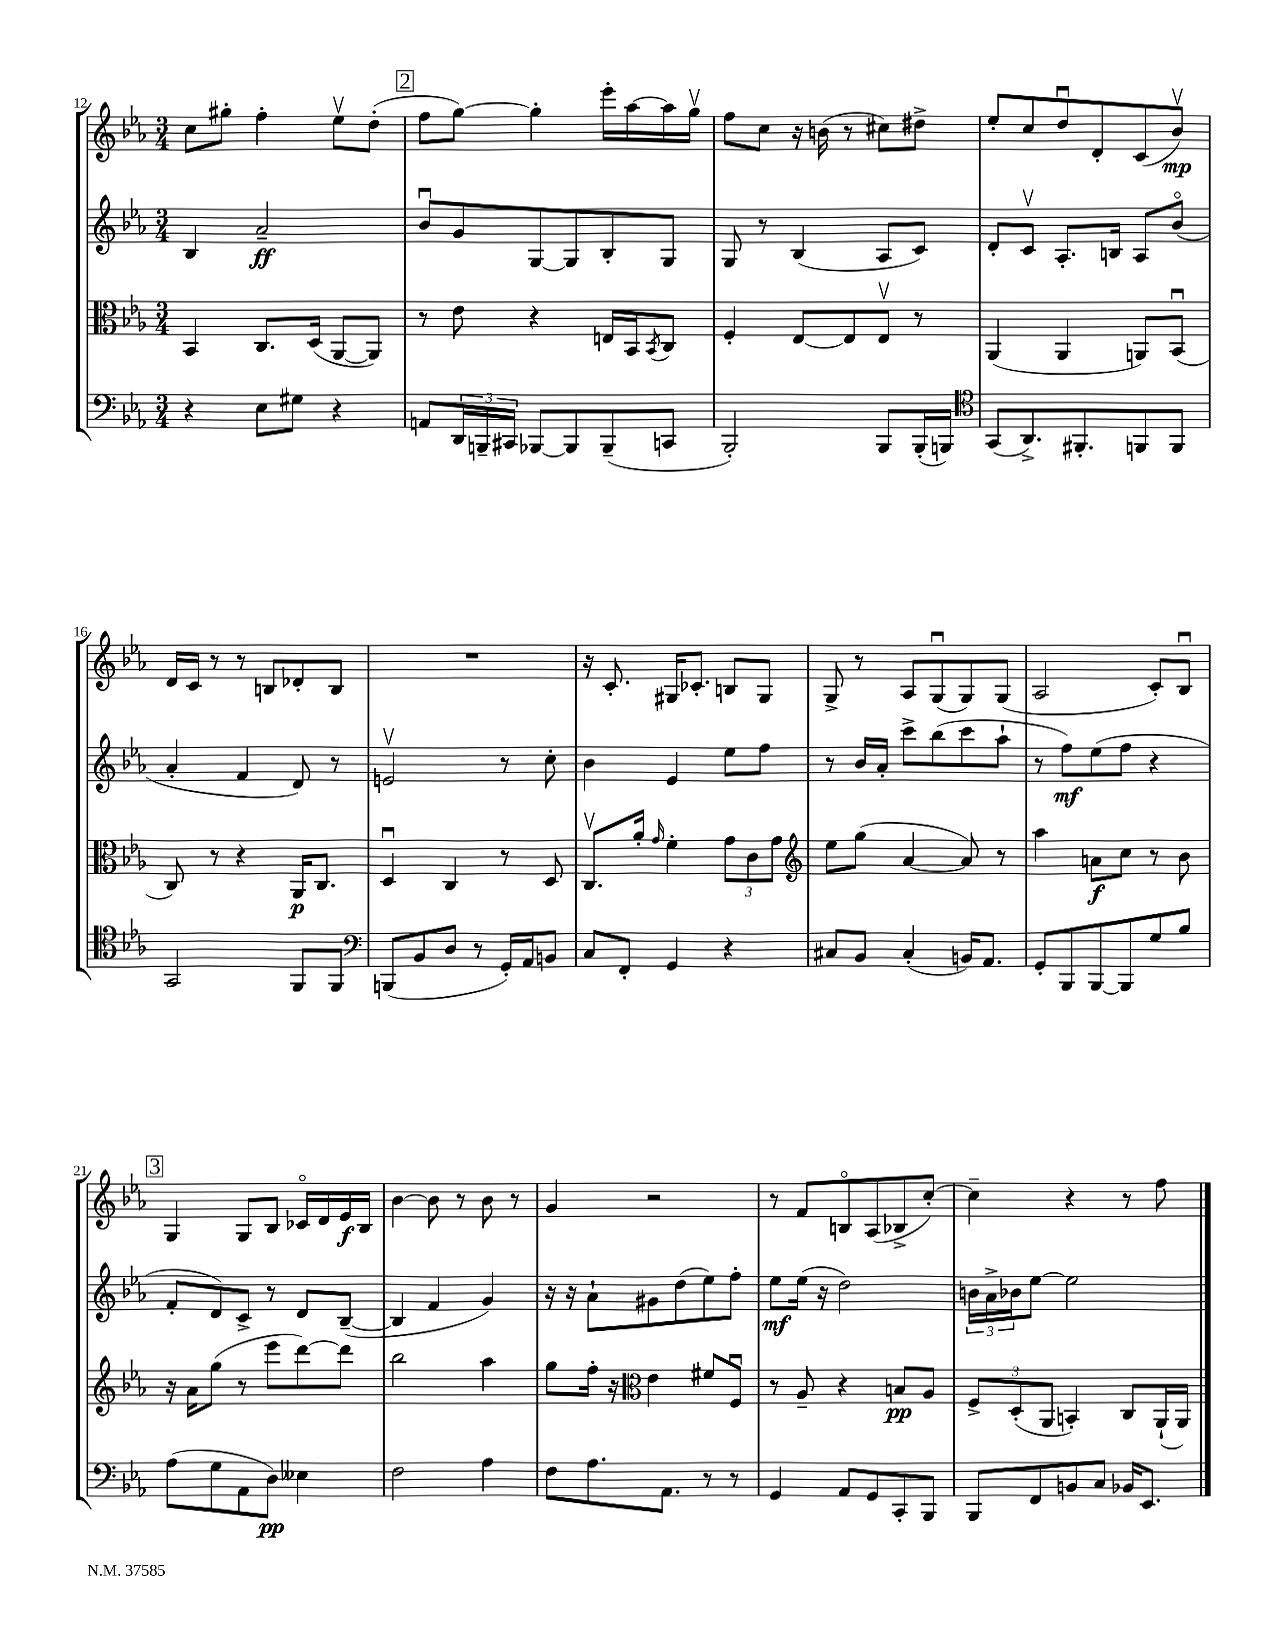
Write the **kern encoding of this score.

**kern	**dynam	**kern	**dynam	**kern	**dynam	**kern	**dynam
*part4	*part4	*part3	*part3	*part2	*part2	*part1	*part1
*staff4	*staff4	*staff3	*staff3	*staff2	*staff2	*staff1	*staff1
*clefF4	*	*clefC3	*	*clefG2	*	*clefG2	*
*k[b-e-a-]	*	*k[b-e-a-]	*	*k[b-e-a-]	*	*k[b-e-a-]	*
*M3/4	*	*M3/4	*	*M3/4	*	*M3/4	*
=12	=12	=12	=12	=12	=12	=12	=12
4r	.	4BB-/	.	4B-/	.	8cc\L	.
.	.	.	.	.	.	8gg#X'\J	.
8E-\L	.	8.C/L	.	2a-~/	ff	4ff'\	.
8G#X\J	.	.	.	.	.	.	.
.	.	(16D/Jk	.	.	.	.	.
4r	.	[8AA-/L	.	.	.	8ee-v\L	.
.	.	8AA-/J])	.	.	.	(8dd'\J	.
!!LO:REH:place=s1:t=2
=13	=13	=13	=13	=13	=13	=13	=13
8AAn/L	.	8r	.	8b-u/L	.	8ff\L	.
24DD/L	.	8e-\	.	8g/	.	[8gg\J)	.
24BBBn~/	.	.	.	.	.	.	.
24CC#X/JJ	.	.	.	.	.	.	.
[8BBB-X/L	.	4r	.	[8G/	.	4gg'\]	.
8BBB-/]	.	.	.	8G/]	.	.	.
(8BBB-~/	.	16En/LL	.	8B-'/	.	16eee-'\LL	.
.	.	16BB-/J	.	.	.	[16aa-\	.
.	.	8qBB-/	.	.	.	.	.
8CCn/J	.	8C/J	.	8G/J	.	16aa-\]	.
.	.	.	.	.	.	16ggv\JJ	.
=14	=14	=14	=14	=14	=14	=14	=14
2BBB-'/)	.	4F'/	.	8G/	.	8ff\L	.
.	.	.	.	8r	.	8cc\J	.
.	.	[8E-/L	.	(4B-/	.	16r	.
.	.	.	.	.	.	(16bn\	.
.	.	8E-/]	.	.	.	8r	.
8BBB-/L	.	8E-v/J	.	8A-/L	.	8cc#X\L)	.
(16BBB-'/L	.	8r	.	8c/J)	.	8dd#X^\J	.
16BBBn/JJ)	.	.	.	.	.	.	.
=15	=15	=15	=15	=15	=15	=15	=15
*clefC4	*	*	*	*	*	*	*
(8GG/L	.	(4AA-/	.	8d'/L	.	8ee-'/L	.
8.AA-^/)	.	.	.	8cv/J	.	8cc/	.
.	.	4AA-/	.	8.A-'/L	.	8ddu/	.
8.FF#X'/	.	.	.	.	.	.	.
.	.	.	.	.	.	8d'/	.
.	.	.	.	16Bn/Jk	.	.	.
8FFn/	.	8AAn/L)	.	8A-/L	.	(8c/	.
8FF/J	.	(8BB-u/J	.	(8b-/J	.	8b-v/J)	mp
!!LO:LB:g=z
=16	=16	=16	=16	=16	=16	=16	=16
2GG/	.	8C/)	.	4a-'/	.	16d/LL	.
.	.	.	.	.	.	16c/JJ	.
.	.	8r	.	.	.	8r	.
.	.	4r	.	4f/	.	8r	.
.	.	.	.	.	.	8Bn/L	.
8FF/L	.	16AA-/KL	p	8d/)	.	8d-X'/	.
.	.	8.C/J	.	.	.	.	.
8FF/J	.	.	.	8r	.	8B/J	.
=17	=17	=17	=17	=17	=17	=17	=17
*clefF4	*	*	*	*	*	*	*
(8BBBn/L	.	4Du/	.	2env/	.	2.r	.
8BB-/	.	.	.	.	.	.	.
8D/J	.	4C/	.	.	.	.	.
8r	.	.	.	.	.	.	.
16GG'/LL)	.	8r	.	8r	.	.	.
16AA-/J	.	.	.	.	.	.	.
8BBn/J	.	8D/	.	8cc'\	.	.	.
=18	=18	=18	=18	=18	=18	=18	=18
8C/L	.	8.Cv/L	.	4b-\	.	16r	.
.	.	.	.	.	.	8.c'/	.
8FF'/J	.	.	.	.	.	.	.
.	.	16a-'/Jk	.	.	.	.	.
.	.	16qqg/	.	.	.	.	.
4GG/	.	4f'\	.	4e-/	.	16G#X/KL	.
.	.	.	.	.	.	8.c-X'/J	.
4r	.	12g\L	.	8ee-\L	.	8Bn/L	.
.	.	12c\	.	.	.	.	.
.	.	.	.	8ff\J	.	8G#/J	.
.	.	12g\J	.	.	.	.	.
=19	=19	=19	=19	=19	=19	=19	=19
*	*	*clefG2	*	*	*	*	*
8C#X/L	.	8ee-\L	.	8r	.	8G^/	.
8BB-/J	.	(8gg\J	.	16b-/LL	.	8r	.
.	.	.	.	16a-'/JJ	.	.	.
(4C#'/	.	[4a-/	.	8ccc^\L	.	8A-/L	.
.	.	.	.	(8bb-\	.	(8Gu/	.
16BBn/KL)	.	8a-/])	.	8ccc\	.	8G/)	.
8.AA-/J	.	.	.	.	.	.	.
.	.	8r	.	8aa-`\J	.	(8G/J	.
=20	=20	=20	=20	=20	=20	=20	=20
8GG'/L	.	4aa-\	.	8r	.	2A-/	.
8BBB-/	.	.	.	8ff\L)	mf	.	.
[8BBB-/	.	8an\L	f	(8ee-\	.	.	.
8BBB-/]	.	8cc\J	.	8ff\J	.	.	.
8G/	.	8r	.	4r	.	8c'/L)	.
8B-/J	.	8b-\	.	.	.	8B-u/J	.
!!LO:LB:g=z
!!LO:REH:place=s1:t=3
=21	=21	=21	=21	=21	=21	=21	=21
(8A-\L	.	16r	.	8f'/L	.	4G/	.
.	.	16a-\KL	.	.	.	.	.
8G\	.	(8gg\J	.	8d/)	.	.	.
8AA-\	.	8r	.	8c^/J	.	8G/L	.
8D\J)	pp	8eee-\L	.	8r	.	8B-/J	.
4E--X\	.	[8ddd\)	.	8d/L	.	16c-X/LL	.
.	.	.	.	.	.	16d/	.
.	.	8ddd\J]	.	([8B-~/J	.	16e-/	f
.	.	.	.	.	.	16B-/JJ	.
=22	=22	=22	=22	=22	=22	=22	=22
2F\	.	2bb-\	.	4B-/]	.	[4b-\	.
.	.	.	.	4f/	.	8b-\]	.
.	.	.	.	.	.	8r	.
4A-\	.	4aa-\	.	4g/)	.	8b-\	.
.	.	.	.	.	.	8r	.
=23	=23	=23	=23	=23	=23	=23	=23
8F\L	.	8gg\L	.	16r	.	4g/	.
.	.	.	.	16r	.	.	.
8.A-\	.	16ff'\Jk	.	8a-`\L	.	.	.
.	.	16r	.	.	.	.	.
*	*	*clefC3	*	*	*	*	*
.	.	4e-\	.	8g#X\	.	2r	.
8.AA-\J	.	.	.	.	.	.	.
.	.	.	.	(8dd\	.	.	.
8r	.	8f#X/L	.	8ee-\)	.	.	.
8r	.	8Fu/J	.	8ff'\J	.	.	.
=24	=24	=24	=24	=24	=24	=24	=24
4GG/	.	8r	.	8ee-\L	mf	8r	.
.	.	8A-~/	.	(16ee-\Jk	.	8f/L	.
.	.	.	.	16r	.	.	.
8AA-/L	.	4r	.	2dd\)	.	8Bn/	.
8GG/	.	.	.	.	.	(8A-/	.
8CC'/	.	8Bn/L	pp	.	.	8B-X^/	.
8BBB-/J	.	8A-/J	.	.	.	[8cc'/J)	.
=25	=25	=25	=25	=25	=25	=25	=25
8BBB-/L	.	12F^/L	.	24bn\LL	.	4cc~\]	.
.	.	.	.	24a-^\	.	.	.
.	.	(12D'/	.	24b-X\J	.	.	.
8FF/	.	.	.	[8ee-\J	.	.	.
.	.	12AA-/J	.	.	.	.	.
8BBn/	.	4BBn'/)	.	2ee-\]	.	4r	.
8C/J	.	.	.	.	.	.	.
16BB-X/KL	.	8C/L	.	.	.	8r	.
8.EE-/J	.	.	.	.	.	.	.
.	.	(16AA-`/L	.	.	.	8ff\	.
.	.	16AA-/JJ)	.	.	.	.	.
==	==	==	==	==	==	==	==
*-	*-	*-	*-	*-	*-	*-	*-
